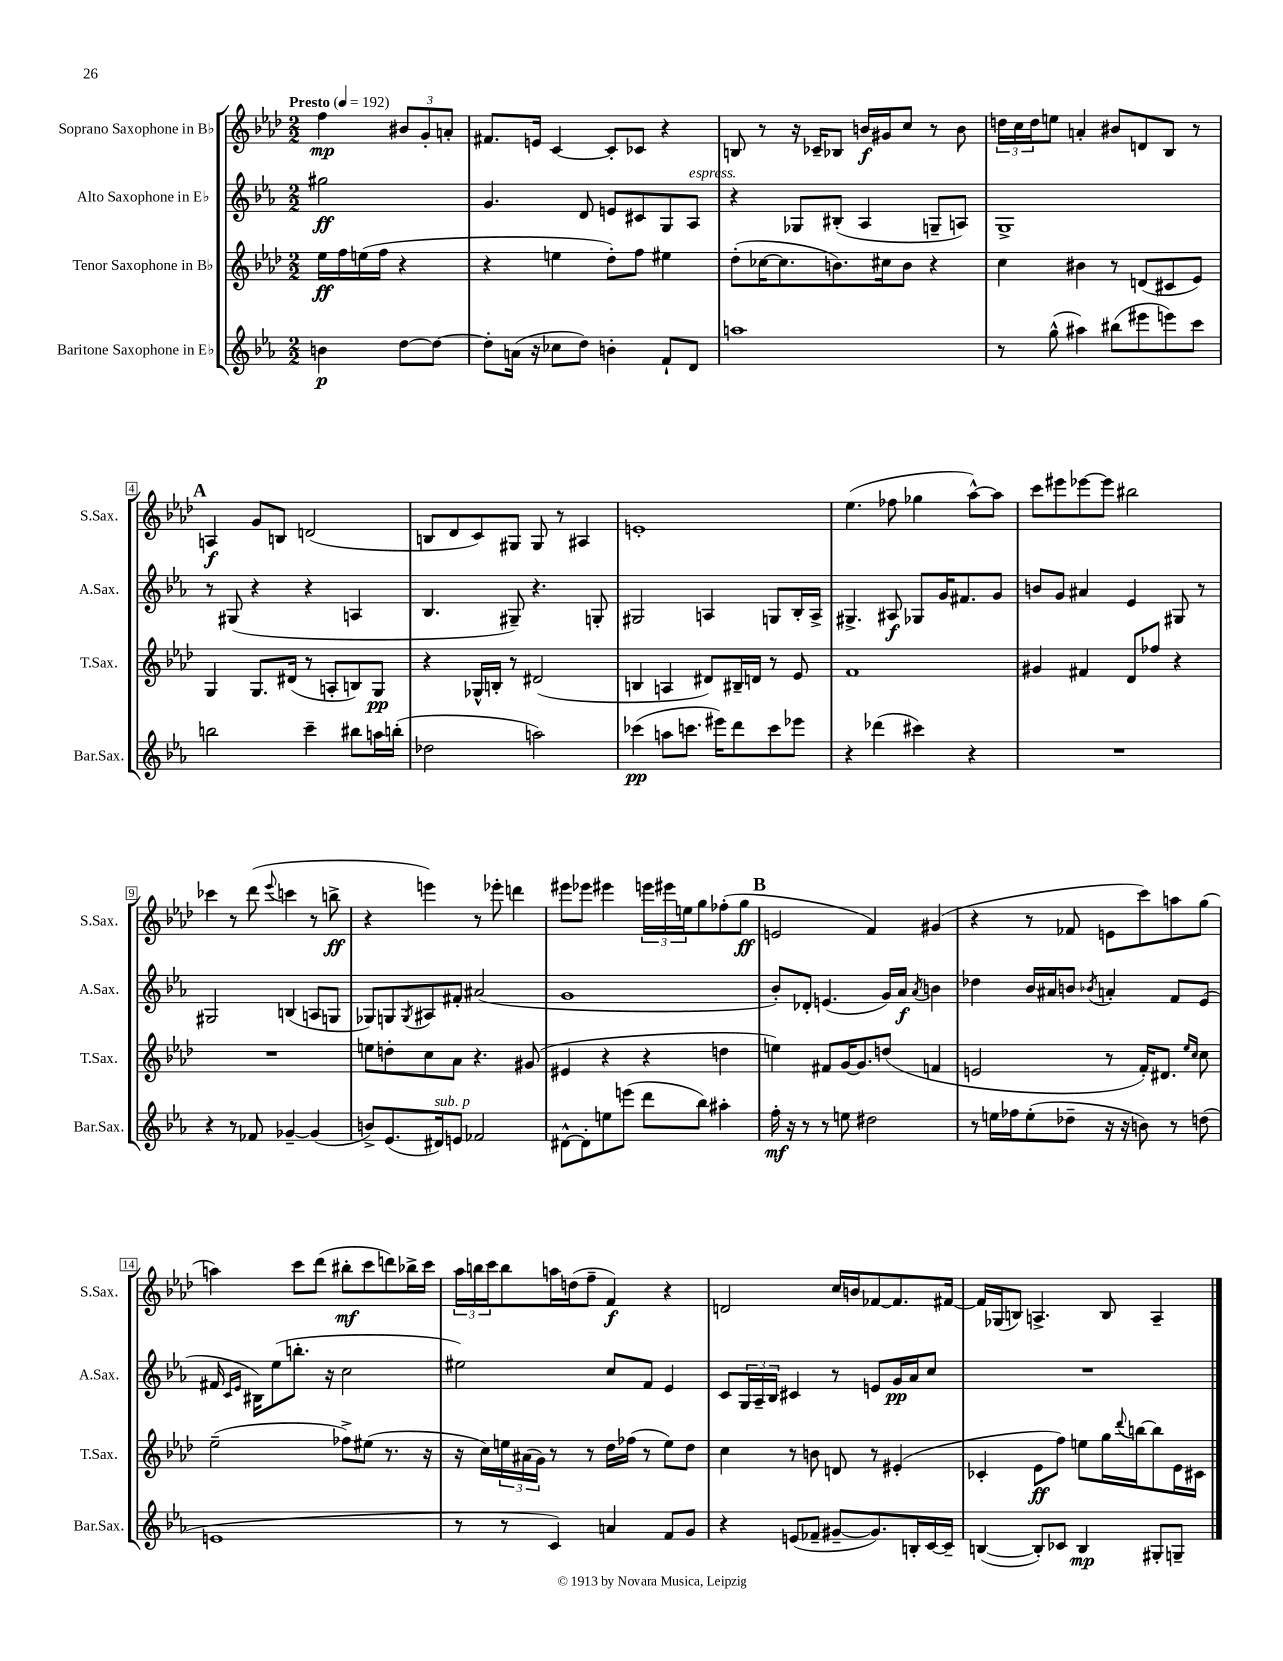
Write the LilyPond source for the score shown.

<<
\new StaffGroup <<
\new Staff = "s0" \with { instrumentName = "Soprano Saxophone in Bb" shortInstrumentName = "S.Sax." } {
    \clef treble \key aes \major \numericTimeSignature \time 2/2 \partial 2 \tempo "Presto" 4 = 192
    f''4\mp \tuplet 3/2 { bis'8 g'8-. a'8-. } |
    fis'8. e'16 c'4~ c'8-. ces'8 r4 |
    b8 r8 r16 ces'16-- bes8 b'16\f gis'16 c''8 r8 b'8 |
    \tuplet 3/2 { d''16 c''16 d''16 } e''8 a'4-. bis'8 d'8 bes8 r8 |
    \mark \markup { \bold "A" } a4\f g'8 b8 d'2( |
    b8 des'8 c'8) gis8 gis8 r8 ais4 |
    e'1-. |
    ees''4.( fes''8 ges''4 aes''8~-^) aes''8 |
    c'''8 eis'''8 ees'''8~ ees'''8 bis''2 |
    ces'''4 r8 des'''8( \appoggiatura { ees'''8 } c'''4 r8 b''8->\ff |
    r4 e'''4) r8 ees'''8-. d'''4 |
    eis'''8 ees'''8 eis'''4 \tuplet 3/2 { e'''16 eis'''16 e''16 } g''8 fes''8-.( g''8\ff |
    \mark \markup { \bold "B" } e'2 f'4) gis'4( |
    r4 r8 fes'8 e'8 c'''8) a''8 g''8( |
    a''4) c'''8 des'''8( bis''8-.\mf c'''8 d'''8) bes''16-> c'''16 |
    \tuplet 3/2 { aes''16 b''16 c'''16 } b''8 a''16 d''16( f''8-- f'4\f) r4 |
    d'2 c''16 b'16 fes'8~ fes'8. fis'16~ |
    fis'16 ges16( b8) a4.-> b8 a4-- \bar "|." |
}
\new Staff = "s1" \with { instrumentName = "Alto Saxophone in Eb" shortInstrumentName = "A.Sax." } {
    \clef treble \key ees \major \numericTimeSignature \time 2/2 \partial 2
    gis''2\ff |
    g'4. d'8 e'8 cis'8 g8 aes8^\markup { \italic "espress." } |
    r4 ges8 bis8-.( aes4 g8-- a8) |
    g1-> |
    \mark \markup { \bold "A" } r8 gis8( r4 r4 a4 |
    bes4. gis8--) r4. g8-. |
    gis2 a4 g8 bes16-. a16-> |
    gis4.-> ais8\f ges8 g'16 fis'8. g'8 |
    b'8 g'8 ais'4 ees'4 gis8 r8 |
    gis2 b4( a8 g8 |
    ges8) g8 \acciaccatura { g8 } ais8 fis'8-. ais'2( |
    g'1 |
    \mark \markup { \bold "B" } bes'8-.) des'8-. e'4.( g'16) aes'16\f \acciaccatura { aes'8 } b'4 |
    des''4 bes'16 ais'16 b'8 \acciaccatura { bes'8 } a'4-. f'8 ees'8( |
    fis'16 \grace { c'16 ees'16 } bis16) ees''8( b''8.-. r16 c''2 |
    eis''2) c''8 f'8 ees'4 |
    c'8 \tuplet 3/2 { g16 aes16-- bes16 } cis'4 r8 e'8 g'16\pp aes'16 c''8 |
    R1 \bar "|." |
}
\new Staff = "s2" \with { instrumentName = "Tenor Saxophone in Bb" shortInstrumentName = "T.Sax." } {
    \clef treble \key aes \major \numericTimeSignature \time 2/2 \partial 2
    ees''16\ff f''16 e''16( f''16 r4 |
    r4 e''4 des''8-.) f''8 eis''4 |
    des''8-.( ces''16~ ces''8. b'8.) cis''16 b'8 r4 |
    c''4 bis'4 r8 d'8( cis'8 ees'8) |
    \mark \markup { \bold "A" } g4 g8. dis'16( r8 a8-. b8) g8\pp |
    r4 ges16-^ b16-. r8 dis'2( |
    b4 a4 dis'8) bis16-- d'16 r8 ees'8 |
    f'1 |
    gis'4 fis'4 des'8 fes''8 r4 |
    R1 |
    e''8 d''8-. c''8 aes'8 r4. gis'8( |
    eis'4 r4 r4 d''4 |
    \mark \markup { \bold "B" } e''4) fis'8 g'16~ g'8. d''8( f'4 |
    e'2 r8 f'16-.) dis'8. \grace { ees''16 c''16 } c''8 |
    ees''2--( fes''8->) eis''8( r8. r16 |
    r16 c''16) \tuplet 3/2 { e''16 ais'16( g'16) } r8 r8 des''16 fes''16( r8 e''8) des''8 |
    c''4 r8 b'8 d'8 r8 eis'4-.( |
    ces'4-. ees'8\ff f''8) e''8 g''16 \appoggiatura { des'''8 } b''16~ b''8 ees'16 cis'16 \bar "|." |
}
\new Staff = "s3" \with { instrumentName = "Baritone Saxophone in Eb" shortInstrumentName = "Bar.Sax." } {
    \clef treble \key ees \major \numericTimeSignature \time 2/2 \partial 2
    b'4\p d''8~ d''8~ |
    d''8-. a'16( r16 ces''8 d''8) b'4-. f'8-! d'8 |
    a''1 |
    r8 g''8-^( ais''4) bis''8( eis'''8 e'''8) c'''8 |
    \mark \markup { \bold "A" } b''2 c'''4-- bis''8 a''16 b''16-.( |
    des''2 a''2) |
    ces'''4\pp( a''8 c'''8. eis'''16) d'''8 c'''8 ees'''8 |
    r4 des'''4( cis'''4) r4 |
    R1 |
    r4 r8 fes'8 ges'4~-- ges'4( |
    b'8->) ees'8.( dis'16^\markup { \italic "sub. p" }) e'8 fes'2 |
    dis'8~-^ dis'8-. e''8 e'''8( d'''8 bes''8) ais''4-. |
    \mark \markup { \bold "B" } f''16-.\mf r16 r8 r8 e''8 dis''2 |
    r8 e''16 fes''16 e''8-.( des''8-- r16 r16 b'8) r8 d''8( |
    e'1 |
    r8 r8 c'4) a'4 f'8 g'8 |
    r4 e'8( fes'8-- gis'8~-- gis'8.) b16-. c'16~ c'16-- |
    b4~( b8-.) ces'8 b4\mp gis8-. g8-- \bar "|." |
}
>>
>>
\layout { \context { \Score \override BarNumber.stencil = #(make-stencil-boxer 0.1 0.3 ly:text-interface::print) } }
